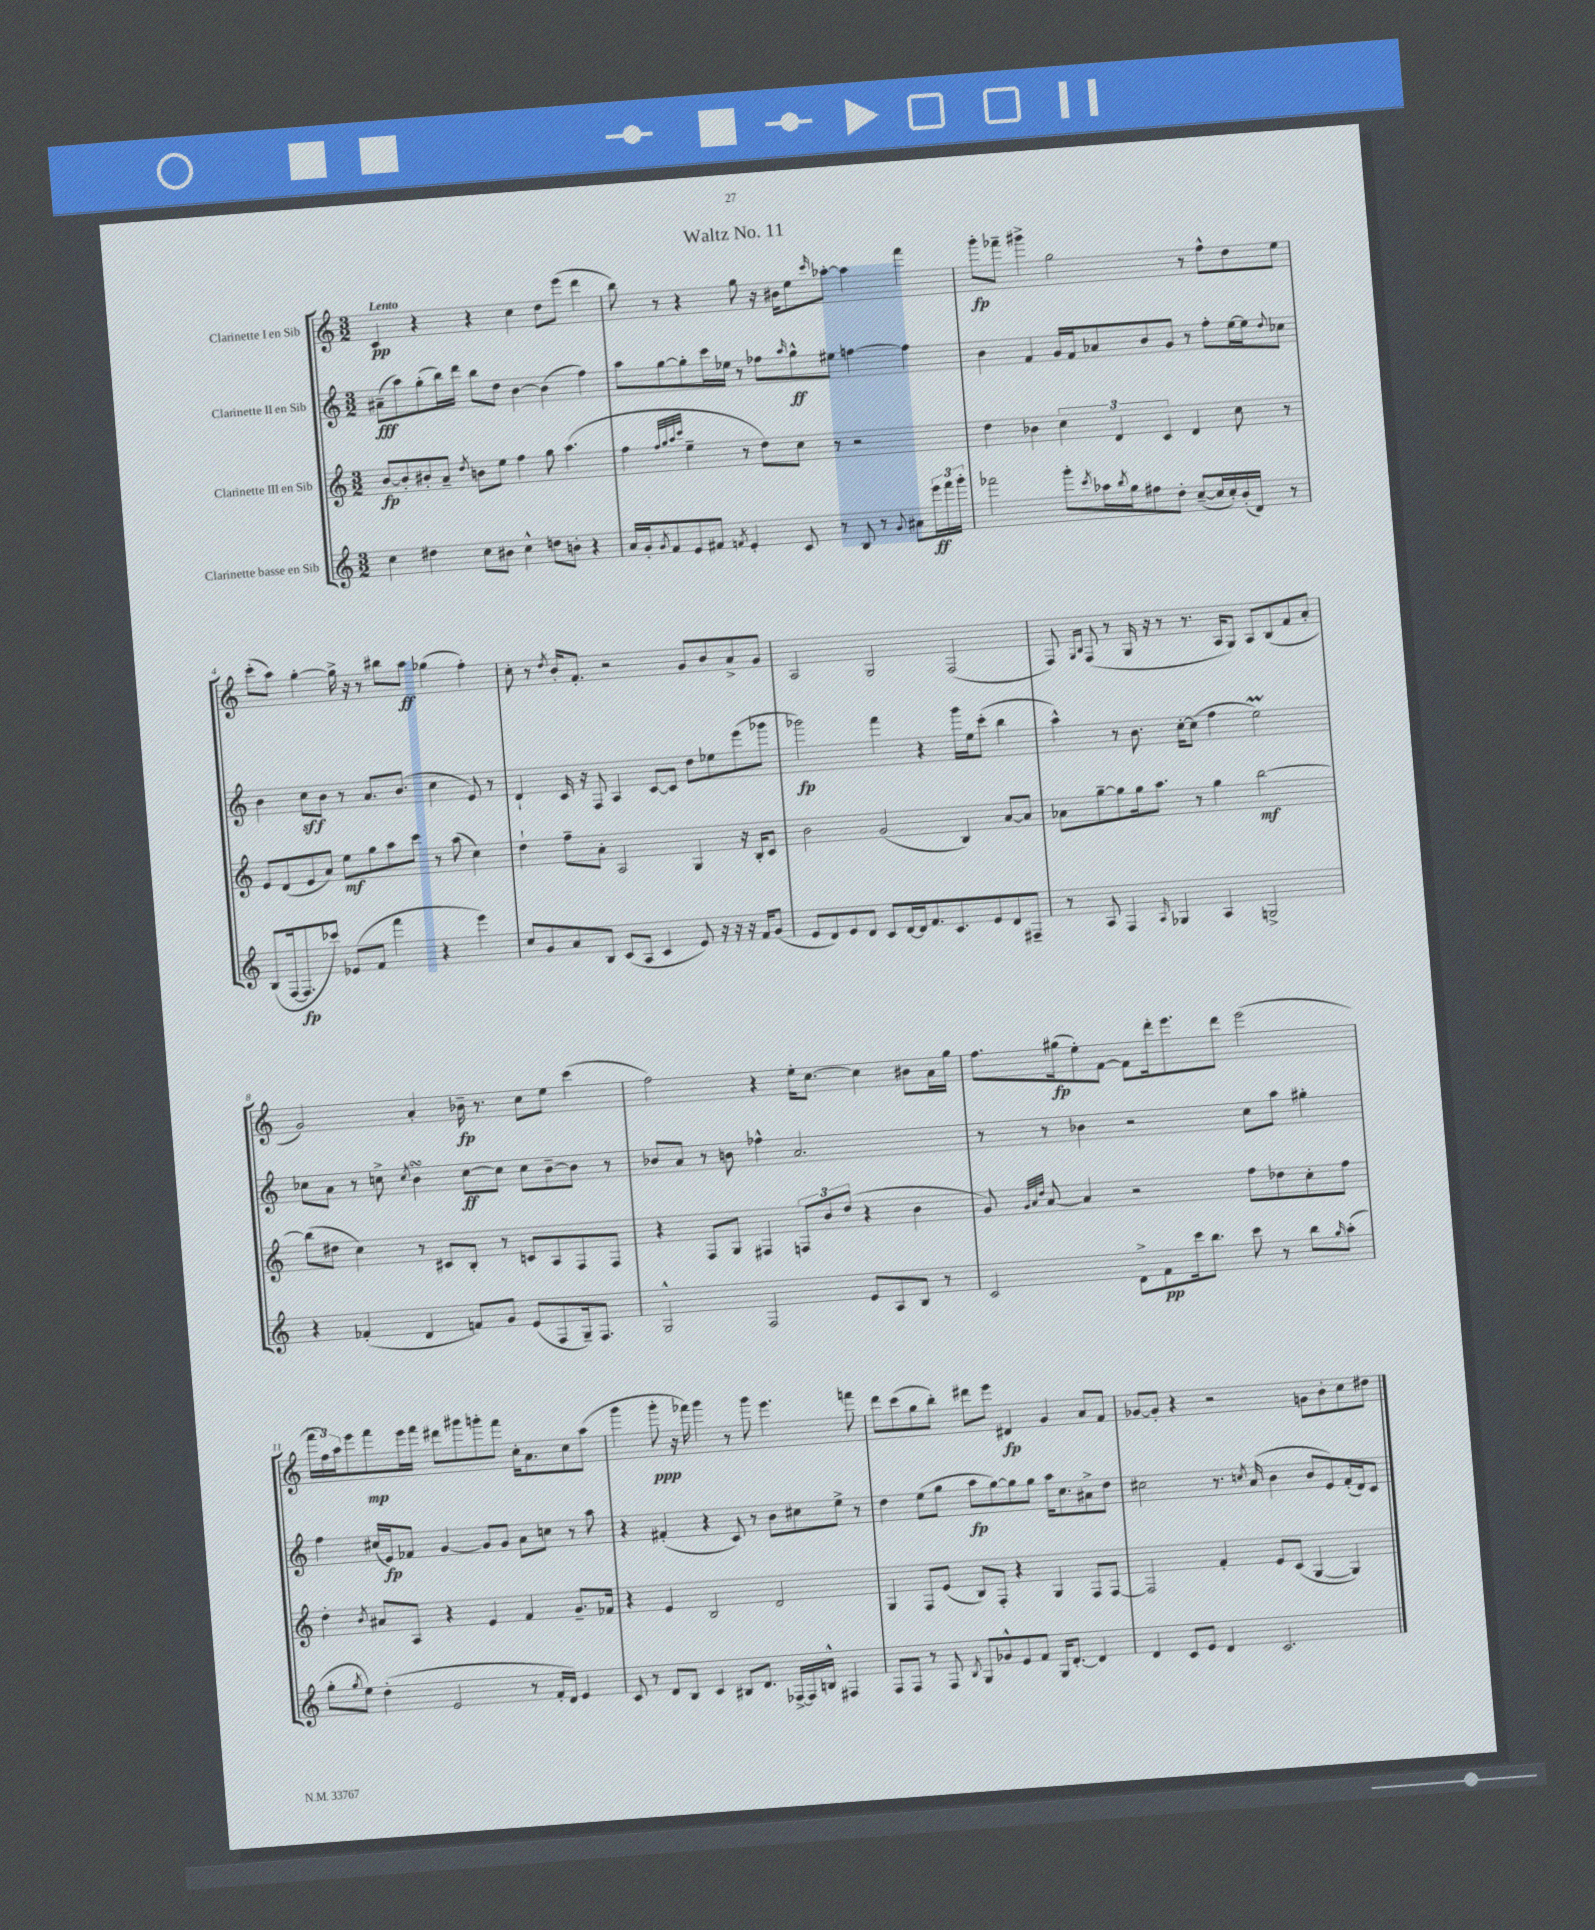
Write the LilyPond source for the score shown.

\header { title = "Waltz No. 11" }
<<
\new StaffGroup <<
\new Staff = "s0" \with { instrumentName = "Clarinette I en Sib" } {
    \clef treble \key c \major \numericTimeSignature \time 3/2 \tempo "Lento"
    c'4\pp r4 r4 c''4 d''8 e'''8( d'''4 |
    b''8) r8 r4 g''8 r16 bis'16 e''8 \grace { c'''16 } aes''8~-. aes''4 f'''4 |
    g'''8-.\fp fes'''8-- gis'''4-> g''2 r8 f''8-^ d''8 e''8 |
    c'''8-.( a''8) g''4~-. g''16-> r16 r8 bis''8 a''8\ff ges''4( f''4-.) |
    c''8-. r8 \acciaccatura { d''8 } b'16-. f'8.-. r2 g'8 b'8 a'8-> g'8 |
    a2 g2 f2( |
    f8) \grace { g16 b16 } f8( r8 g16 r16 r8 r8. a16 g8) a8 b8( f'8 a'8-. |
    g'2) a'4-. bes'16--\fp r8. c''8 e''8 c'''4( |
    f''2) r4 e''16-. c''8.~ c''4 bis'8 a'16 g''16 |
    f''8. gis''16\fp( e''8-.) f'8~ f'8 d'''16-. e'''8. d'''8 e'''2( |
    \tuplet 3/2 { f'''16 f''16) a''16 } e'''8 f'''8\mp e'''16 f'''16 dis'''8 gis'''8 g'''8-. f'''8 c''16-. a'8. c''8 a''8( |
    g'''4 g'''8-.\ppp r16 fes'''16) g'''4 r8 g'''8 e'''4. f'''8 |
    d'''8 c'''8( g''8 b''8-.) dis'''8 e'''8 dis'4\fp g'4 a'8 f'8 |
    ges'8~ ges'8-. r4 r2 g'8 b'8-. c''8 dis''8 \bar "|." |
}
\new Staff = "s1" \with { instrumentName = "Clarinette II en Sib" } {
    \clef treble \key c \major \numericTimeSignature \time 3/2
    ais'8--\fff( a''8) g''8-.( b''16) d'''16 b''8 d''8 b'4~ b'4( f''4) |
    a''8 g''8~ g''8-. c'''16 ees''16 r8 fes''8 \grace { a''16 } g''8-^\ff eis''8 f''4~ f''4 |
    b'4 f'4 g'16 f'16 aes'8 b'8 g'8 r8 f''8-. e''16~ e''16 \appoggiatura { d''8 } ces''8 |
    b'4 c''8\sff b'8 r8 a'8. b'8.( c''4 e'8) r8 |
    d'4-! c'16 r16 f8 a4 c'8~ c'8 d''8 ees''8 e'''8( ges'''8 |
    ges'''2\fp) f'''4 r4 ges'''16 e''16 c'''8-.( b''4 |
    a''4-^) r8 b'8. c''16~-. c''8( f''4 e''2\prall) |
    ces''8 a'8 r8 c''8-> \acciaccatura { c''8 } b'4\turn c''8~\ff c''8 c''8 b'8~-- b'8 r8 |
    bes'8 a'8 r8 b'8 fes''4-^ a'2. |
    r8 r8 bes'4 r2 c''8 a''8 gis''4-. |
    f''4 cis''16( e'16\fp) fes'8 g'4~ g'8 g'8 a'8 c''8 r8 a''8 |
    r4 fis'4-.( r4 c'8) r8 b'8 cis''8 e''8-> r8 |
    d''4 e''8( g''8 a''8\fp g''8~) g''8 g''8 a''16 c''8. ais'8-> d''8 |
    cis''2 r8. \acciaccatura { c''8 } a'16( b'4 b'8 e'8) f'16-.( d'16) c'8 \bar "|." |
}
\new Staff = "s2" \with { instrumentName = "Clarinette III en Sib" } {
    \clef treble \key c \major \numericTimeSignature \time 3/2
    b'8~\fp b'8-. bis'8-. a'8-- \acciaccatura { d''8 } b'8 e''8 f''4 g''8 a''4.( |
    f''4 \grace { f''32 g''32 a''32 c'''32 } e''4-- r8 d''8) c''8 r8 r2 |
    d''4 bes'4 \tuplet 3/2 { c''4 d'4 c'4 } d'4 c''8 r8 |
    e'8 d'8( e'8 a'8) e''8\mf g''8 a''8 c'''8 r8 a''8( c''4) |
    d''4-! f''8-- a'8-. a2 g4 r16 b16-. c'8 |
    b'2 g'2( b4) a'8~ a'8 |
    aes'8 g''8~-- g''8 g''16 a''8. r8 g''4 b''2~\mf |
    b''8( dis''8 c''4) r8 cis'8 b8-. r8 c'8 a8 f8 f8 |
    r4 f8 g8 fis4 \tuplet 3/2 { f8 b'8 d''8( } r4 b'4 |
    g'8) \grace { g'32 a'32 d''32 } a'8~ a'4 r2 f''8 des''8 c''8-. f''8 |
    d''4-. \acciaccatura { b'8 } ais'8 a8 r4 e'4 f'4 g'8.-- fes'16 |
    r4 e'4 b2 d'2 |
    g4 f8 e'8( b8) f8-. r4 g4 f8 f8~ |
    f2 f'4-. e'8 c'8( g4~ g4) \bar "|." |
}
\new Staff = "s3" \with { instrumentName = "Clarinette basse en Sib" } {
    \clef treble \key c \major \numericTimeSignature \time 3/2
    c''4 dis''4 c''8 bis'8 c''4-^ d''8 b'8-. r4 |
    a'16 g'16-. \acciaccatura { g'8 } f'8 e'8 fis'8 \acciaccatura { f'8 } e'4-. c'8 r8 b8 r8 \appoggiatura { g'8 } ais'8 \tuplet 3/2 { e'''16\ff f'''16 g'''16-. } |
    fes'''2 g'''8-. \acciaccatura { c'''8 } aes''16 \acciaccatura { b''8 } g''16 fis''8 d''8-. c''8~--( c''16 c''16-.) b'16-.( d'16) r8 |
    b8( f16~ f8.\fp ces'''8) ees'8( f'8 f'''4 r4 e'''4) |
    c''8 g'8 a'8 b8 c'8( a8 c'4 e'8) r16 r16 r16 f'16 g'8( |
    e'8 d'8) e'8 d'8 c'8 d'16~ d'16 f'8. c'8. e'8 d'8 fis8-- |
    r8 a8 f4 \grace { a16 } ges4 a4 g2-> |
    r4 fes'4-.( d'4 f'8) g'8 e'8( f8 g16--) f8. |
    g2-^ f2 e'8 a8 b8 r8 |
    c'2 d'8-> f'8\pp c'''16 b''8. c'''8 r8 b''8 \grace { g''16 } a''8-.( |
    g''8-. \acciaccatura { g''8 } e''8) d''4-.( e'2 r8 f'16-. d'16) e'4 |
    c'8 r8 d'8 b8 c'4 bis8 d'8. fes16~-> fes16 b16-^ fis4 |
    f8 f8 r8 f8 \acciaccatura { b8 } g8 ges'8-^ e'8 f'8 g16 d'8.~-. d'4 |
    d'4 c'8 e'8 d'4 c'2. \bar "|." |
}
>>
>>
